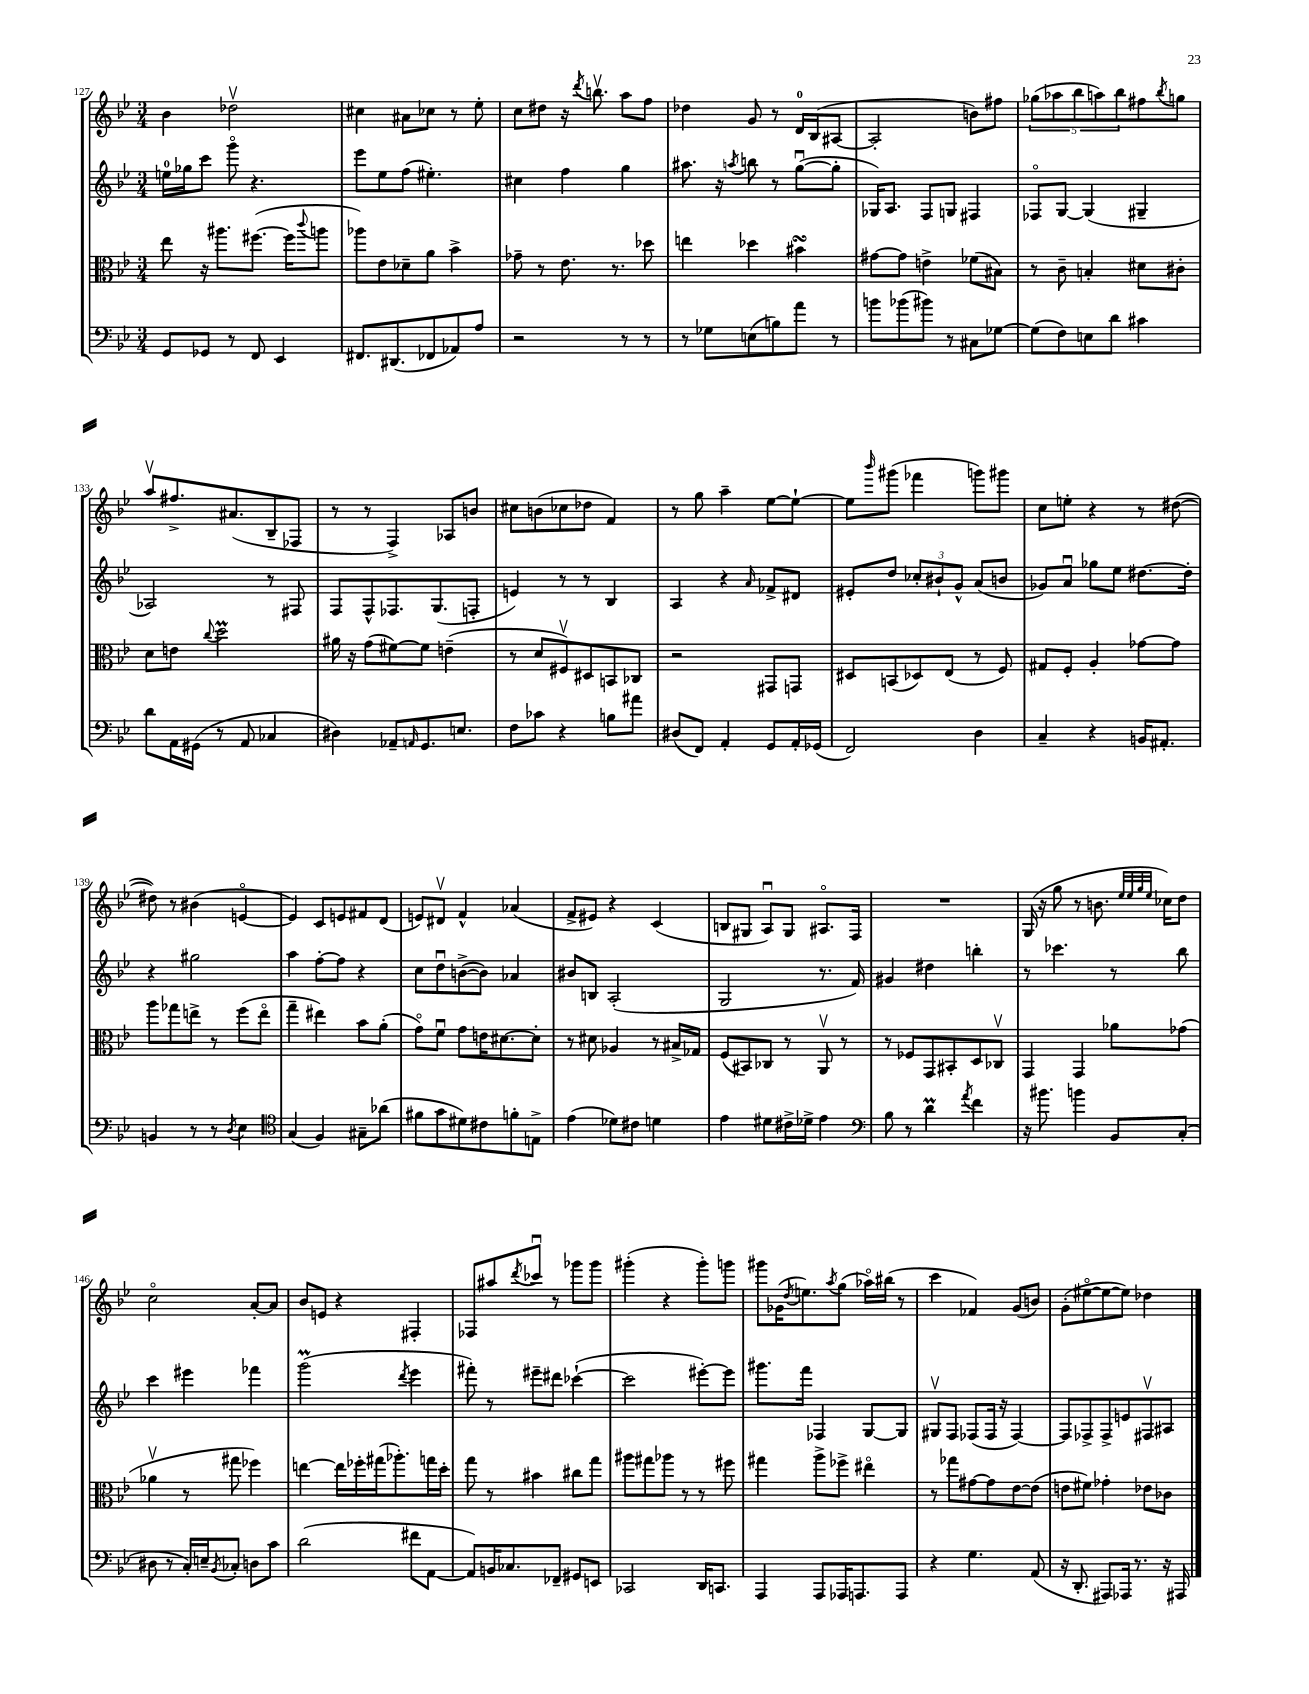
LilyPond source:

<<
\new StaffGroup <<
\new Staff = "s0" {
    \clef treble \key bes \major \numericTimeSignature \time 3/4
    bes'4 des''2\upbow |
    cis''4 ais'8 ces''8 r8 ees''8-. |
    c''8 dis''8 r16 \acciaccatura { d'''8 } b''8.\upbow a''8 f''8 |
    des''4 g'8 r8 d'16-0 bes16( ais8~ |
    ais2-. b'8) fis''8 |
    \tuplet 5/4 { ges''8( aes''8 bes''8 a''8) bes''8 } fis''8 \acciaccatura { bes''8 } g''8 |
    a''8\upbow fis''8.-> ais'8.( bes8-- fes8 |
    r8 r8 f4->) aes8 b'8 |
    cis''8 b'8( ces''8 des''8 f'4) |
    r8 g''8 a''4-- ees''8~ ees''8~-! |
    ees''8 \grace { bes'''16 } gis'''8( fes'''4 g'''8) gis'''8 |
    c''8 e''8-. r4 r8 dis''8~( |
    dis''8) r8 bis'4( e'4~\flageolet |
    e'4) c'8 e'8 fis'8 d'8( |
    e'8) dis'8\upbow f'4-^ aes'4( |
    f'8-> eis'8) r4 c'4( |
    b8 gis8 a8\downbow) gis8 ais8.\flageolet f16 |
    R2. |
    g16( r16 g''8 r8 b'8. \grace { ees''32 ees''32 g''32 ees''32 } ces''16) d''8 |
    c''2\flageolet a'8~-. a'8 |
    bes'8 e'8 r4 fis4-. |
    fes8 ais''8 \acciaccatura { d'''8 } ces'''8\downbow r8 ges'''8 ges'''8 |
    gis'''4-.( r4 gis'''8-.) g'''8 |
    gis'''8 ges'16( \acciaccatura { d''8 } e''8.) \acciaccatura { a''8 } g''8( aes''16\flageolet) bis''16( r8 |
    c'''4 fes'4) g'8( b'8) |
    g'8-.( eis''8~\flageolet eis''8~ eis''8) des''4 \bar "|." |
}
\new Staff = "s1" {
    \clef treble \key bes \major \numericTimeSignature \time 3/4
    e''16-0 ges''16 c'''8 g'''8\flageolet r4. |
    ees'''8 ees''8 f''8( eis''4.-.) |
    cis''4 f''4 g''4 |
    ais''8. r16 \acciaccatura { a''8 } b''8 r8 g''8~\downbow( g''8-. |
    ges16) a8. f8 g8 fis4 |
    fes8\flageolet g8~ g4( gis4-- |
    aes2) r8 fis8 |
    f8 f8-^ fes8. g8.( f8-. |
    e'4) r8 r8 bes4 |
    a4 r4 \grace { a'16 } fes'8-> dis'8 |
    eis'8-. d''8 \tuplet 3/2 { ces''8-. bis'8-! g'8-^ } a'8( b'8 |
    ges'8) a'8\downbow ges''8 ees''8 dis''8.~ dis''16-. |
    r4 gis''2 |
    a''4 f''8~-. f''8 r4 |
    c''8 d''8\downbow b'8~->( b'8) aes'4 |
    bis'8 b8 a2-.( |
    g2 r8. f'16) |
    gis'4 dis''4 b''4-. |
    r8 ces'''4. r8 bes''8 |
    c'''4 eis'''4 fes'''4 |
    g'''2\prall( \acciaccatura { d'''8 } ees'''4 |
    fis'''8-.) r8 eis'''8-- dis'''8 ces'''4~-!( |
    ces'''2 eis'''8~-.) eis'''8 |
    gis'''8. f'''16 fes4 g8~ g8 |
    gis8\upbow f8 fes8( fes16 r16 fes4~) |
    fes8 fes8-> fes8-> e'8 fis8\upbow ais8 \bar "|." |
}
\new Staff = "s2" {
    \clef alto \key bes \major \numericTimeSignature \time 3/4
    ees''8 r16 ais''8. fis''8.~( fis''16 \appoggiatura { c'''8 } a''8 |
    aes''8) ees'8 des'8-- a'8 bes'4-> |
    ges'8-- r8 ees'8. r8. des''8 |
    e''4 des''4 bis'4\turn |
    gis'8~ gis'8 e'4-> fes'8( bis8) |
    r8 c'8-- b4-. dis'8 cis'8-. |
    d'8 e'8 \appoggiatura { c''8 } d''2\prall |
    ais'16 r16 g'8( fis'8~) fis'8 e'4--( |
    r8 d'8 fis8\upbow) dis8 b,8 ces8 |
    r2 gis,8 g,8 |
    dis8 b,8( des8) ees8( r8 f8) |
    gis8 f8-. a4-. ges'8~ ges'8 |
    a''8 ges''8 e''8-> r8 f''8( e''8\flageolet |
    g''4-- eis''4) bes'8 a'8-.( |
    g'8\flageolet) f'8\downbow g'8 e'16 dis'8.~ dis'8-. |
    r8 dis'8 aes4 r8 bis16-> ges16 |
    f8( bis,8) ces8 r8 a,8\upbow r8 |
    r8 fes8 g,8 bis,8-. d8 ces8\upbow |
    g,4 g,4 aes'8 ges'8( |
    aes'4\upbow r8 gis''8 fes''4) |
    e''4~ e''16 fes''16-. gis''16( aes''8.-.) g''16 d''16-. |
    g''8 r8 bis'4 cis''8 g''8 |
    ais''8 gis''8 aes''8 r8 r8 fis''8 |
    gis''4 a''8-> fes''8-> eis''4\flageolet |
    r8 ges''8 gis'8~ gis'8 ees'8~ ees'8( |
    e'8 fis'8) ges'4-. ees'8 ces'8 \bar "|." |
}
\new Staff = "s3" {
    \clef bass \key bes \major \numericTimeSignature \time 3/4
    g,8 ges,8 r8 f,8 ees,4 |
    fis,8. dis,8.( fes,8 aes,8) a8 |
    r2 r8 r8 |
    r8 ges8 e8( b8) a'8 r8 |
    b'8 bes'8( bis'8) r8 cis8 ges8~ |
    ges8( f8) e8 d'8 cis'4 |
    d'8 a,16 gis,16( r8 a,8 ces4 |
    dis4) aes,8-- \grace { a,16 } g,8. e8. |
    f8 ces'8 r4 b8 ais'8 |
    dis8( f,8) a,4-. g,8 a,16-. ges,16( |
    f,2) d4 |
    c4-- r4 b,16 ais,8.-. |
    b,4 r8 r8 \acciaccatura { d8 } ees4 |
    \clef tenor g4( f4) gis8-- aes'8( |
    fis'8 g'8 dis'8) cis'8 f'8-. e8-> |
    ees'4( des'8) cis'8 d'4 |
    ees'4 dis'8 cis'16-> des'16-> ees'4 |
    \clef bass bes8 r8 d'4\prall \acciaccatura { a'8 } f'4 |
    r16 bis'8. b'4 bes,8 c8-.( |
    dis8 r8 c16-.) e16-- \acciaccatura { bes,8 } ces8-. d8 c'8 |
    d'2( fis'8 a,8~ |
    a,8) b,16 ces8. fes,8-- gis,8 e,8 |
    ces,2 d,16 c,8. |
    a,,4 a,,8 aes,,16 a,,8. a,,8 |
    r4 g4. a,8( |
    r16 d,8.-. ais,,8) aes,,16 r8. r16 ais,,16 \bar "|." |
}
>>
>>
\layout { \context { \Score currentBarNumber = #127 } }
